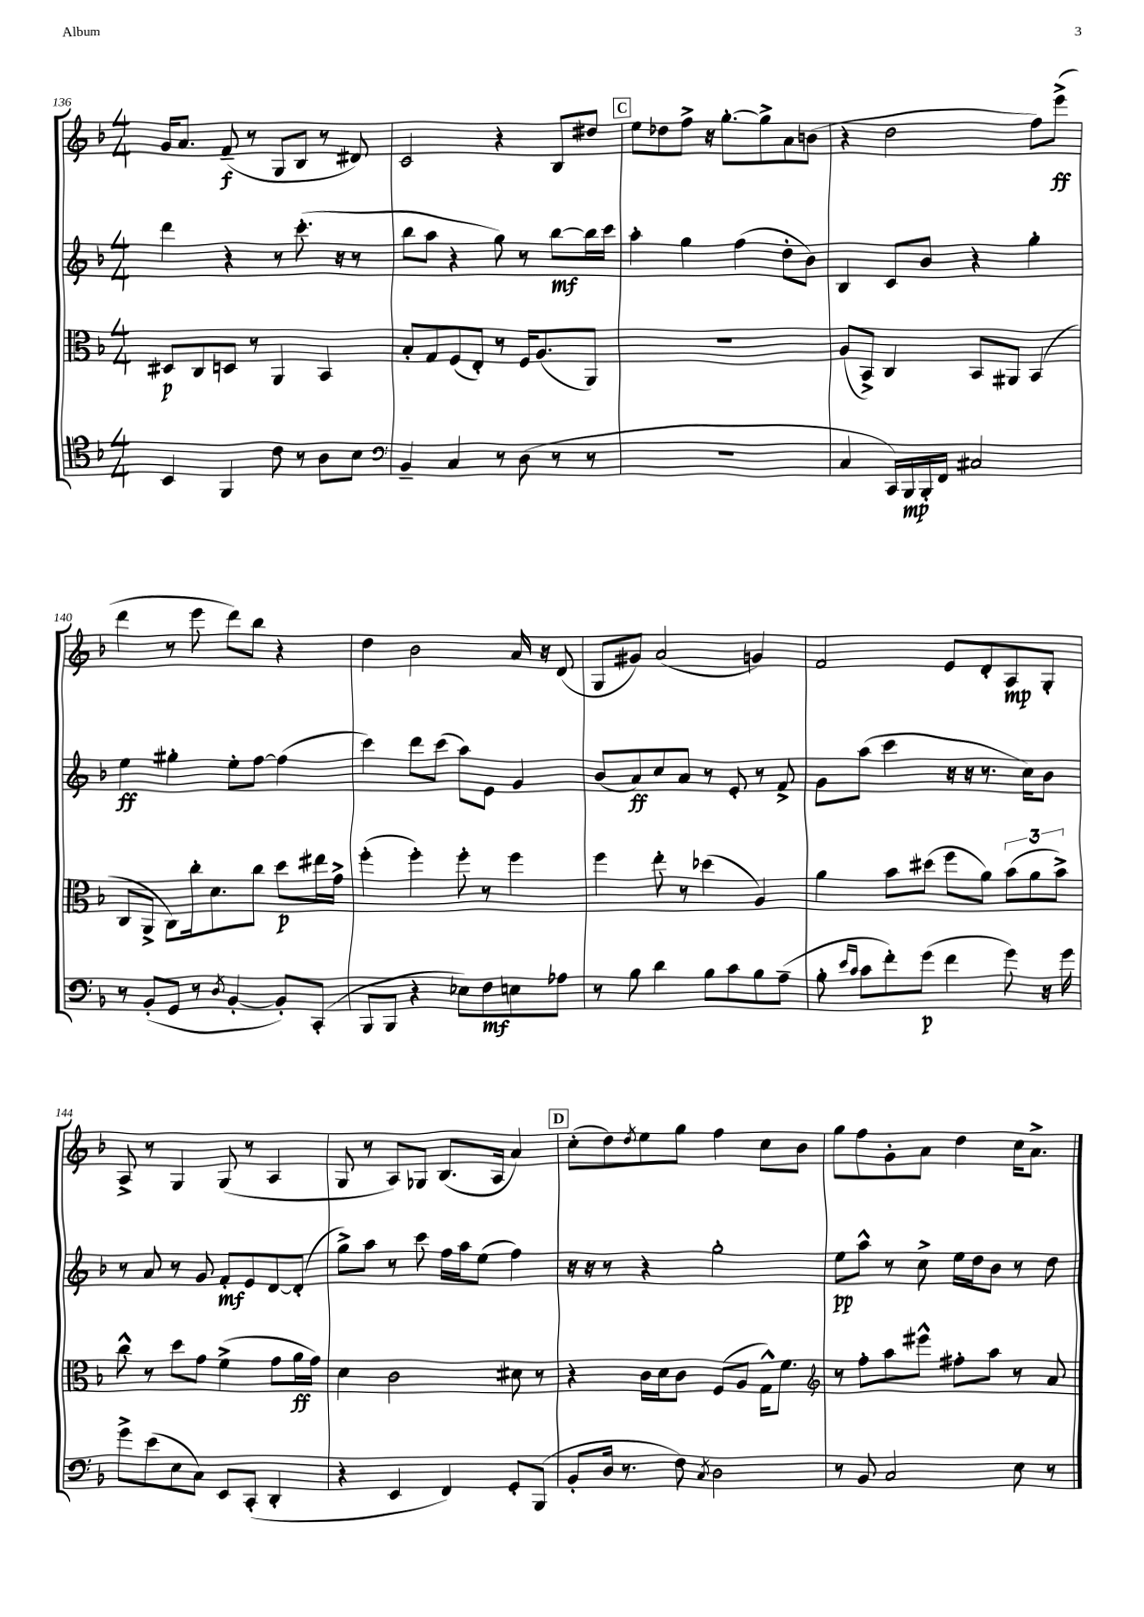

**kern	**dynam	**kern	**dynam	**kern	**dynam	**kern	**dynam
*part4	*part4	*part3	*part3	*part2	*part2	*part1	*part1
*staff4	*staff4	*staff3	*staff3	*staff2	*staff2	*staff1	*staff1
*clefC4	*	*clefC3	*	*clefG2	*	*clefG2	*
*k[b-]	*	*k[b-]	*	*k[b-]	*	*k[b-]	*
*M4/4	*	*M4/4	*	*M4/4	*	*M4/4	*
=136	=136	=136	=136	=136	=136	=136	=136
4BB-/	.	8D#X/L	p	4ddd\	.	16g/KL	.
.	.	.	.	.	.	8.a/J	.
.	.	8C/	.	.	.	.	.
4FF/	.	8Dn/J	.	4r	.	(8f~/	f
.	.	8r	.	.	.	8r	.
8c\	.	4AA/	.	8r	.	8G/L	.
8r	.	.	.	(8.ccc'\	.	8B-/J	.
8A\L	.	4BB-/	.	.	.	8r	.
.	.	.	.	16r	.	.	.
8B-\J	.	.	.	8r	.	8d#X/)	.
=137	=137	=137	=137	=137	=137	=137	=137
*clefF4	*	*	*	*	*	*	*
4BB-~/	.	8B-'/L	.	8bb-\L	.	2c/	.
.	.	8G/	.	8aa\J	.	.	.
4C/	.	(8F/	.	4r	.	.	.
.	.	8E'/J)	.	.	.	.	.
8r	.	8r	.	8gg\)	.	4r	.
(8D\	.	16F/KL	.	8r	.	.	.
.	.	(8.A/	.	.	.	.	.
8r	.	.	.	[8bb-\L	mf	8B-/L	.
8r	.	8AA/J)	.	16bb-\L]	.	8dd#X/J	.
.	.	.	.	16ccc\JJ	.	.	.
!!LO:REH:place=s1:t=C
=138	=138	=138	=138	=138	=138	=138	=138
1r	.	1r	.	4aa'\	.	8ee\L	.
.	.	.	.	.	.	8dd-X\	.
.	.	.	.	4gg\	.	8ff^\J	.
.	.	.	.	.	.	16r	.
.	.	.	.	.	.	[8.gg'\L	.
.	.	.	.	(4ff\	.	.	.
.	.	.	.	.	.	8gg^\]	.
.	.	.	.	8dd'\L	.	8a\	.
.	.	.	.	8b-\J)	.	(8bn\J	.
=139	=139	=139	=139	=139	=139	=139	=139
4C/	.	(8A/L	.	4B-/	.	4r	.
.	.	8BB-^/J)	.	.	.	.	.
16CC/LL)	.	4C/	.	8c/L	.	2dd\	.
16BBB-/	mp	.	.	.	.	.	.
16BBB-'/	.	.	.	8b-/J	.	.	.
16FF/JJ	.	.	.	.	.	.	.
2C#X/	.	8BB-/L	.	4r	.	.	.
.	.	8AA#X/J	.	.	.	.	.
.	.	(4BB-/	.	4gg'\	.	8ff\L)	.
.	.	.	.	.	.	(8eee^\J	ff
!!LO:LB:g=z
=140	=140	=140	=140	=140	=140	=140	=140
8r	.	8C/L	.	4ee\	ff	4ddd\	.
(8BB-'/L	.	8AA^/J	.	.	.	.	.
8GG/J	.	8C\L)	.	4gg#X'\	.	8r	.
8r	.	16cc'\k	.	.	.	8eee\	.
.	.	8.d\	.	.	.	.	.
8qD/	.	.	.	.	.	.	.
[4BB-'/	.	.	.	8ee'\L	.	8ddd\L)	.
.	.	8cc\J	.	[8ff\J	.	8bb-\J	.
8BB-'/L])	.	8dd\L	p	(4ff\]	.	4r	.
(8CC'/J	.	16ee#X\L	.	.	.	.	.
.	.	16g^\JJ	.	.	.	.	.
=141	=141	=141	=141	=141	=141	=141	=141
8BBB-/L	.	(4ff'\	.	4ccc\)	.	4dd\	.
8BBB-/J	.	.	.	.	.	.	.
4r	.	4ff'\)	.	8ddd\L	.	2b-\	.
.	.	.	.	(8ccc\J	.	.	.
8E-X\L)	.	8ff'\	.	8aa\L)	.	.	.
8F\	mf	8r	.	8e\J	.	.	.
8En\	.	4ff\	.	4g/	.	16a/	.
.	.	.	.	.	.	16r	.
8A-X\J	.	.	.	.	.	(8d/	.
=142	=142	=142	=142	=142	=142	=142	=142
8r	.	4ff\	.	(8b-/L	.	8G/L	.
8B-\	.	.	.	8a/)	ff	8g#X/J)	.
4d\	.	8ee'\	.	8cc/	.	(2a/	.
.	.	8r	.	8a/J	.	.	.
8B-\L	.	(4dd-X\	.	8r	.	.	.
8c\	.	.	.	8e'/	.	.	.
8B-\	.	4A/)	.	8r	.	4gn/)	.
(8A~\J	.	.	.	8f^/	.	.	.
=143	=143	=143	=143	=143	=143	=143	=143
8B-'\	.	4a\	.	8g\L	.	2f/	.
16qqe/LL	.	.	.	.	.	.	.
16qqc/JJ	.	.	.	.	.	.	.
8c\L	.	.	.	(8aa\J	.	.	.
8f'\)	.	8b-\L	.	4ccc\	.	.	.
(8g\J	p	(8dd#X\J	.	.	.	.	.
4f\	.	8ff\L	.	16r	.	8e/L	.
.	.	.	.	16r	.	.	.
.	.	8a\J)	.	8.r	.	8d'/	.
8g\)	.	(12b-\L	.	.	.	8A/	mp
.	.	.	.	16cc\KL)	.	.	.
.	.	12a\	.	.	.	.	.
16r	.	.	.	8b-\J	.	8G'/J	.
.	.	12b-^\J)	.	.	.	.	.
16g\	.	.	.	.	.	.	.
!!LO:LB:g=z
=144	=144	=144	=144	=144	=144	=144	=144
8g^\L	.	8cc^^\	.	8r	.	8A^/	.
(8e\	.	8r	.	8a/	.	8r	.
8E\	.	8dd\L	.	8r	.	4G/	.
8C\J)	.	8g\J	.	8g/	.	.	.
8EE/L	.	(4f^\	.	8f'/L	mf	(8G/	.
(8CC'/J	.	.	.	8e/	.	8r	.
4DD'/	.	8g\L	.	[8d/	.	4A/	.
.	.	16a\L	ff	(8d'/J]	.	.	.
.	.	16g\JJ)	.	.	.	.	.
=145	=145	=145	=145	=145	=145	=145	=145
4r	.	4d\	.	8gg^\L)	.	8G/	.
.	.	.	.	8aa\J	.	8r	.
4EE/	.	2c\	.	8r	.	8A/L)	.
.	.	.	.	8ccc\	.	8G-X/J	.
4FF/)	.	.	.	16ff\LL	.	(8.B-/L	.
.	.	.	.	16aa\J	.	.	.
.	.	.	.	(8ee\J	.	.	.
.	.	.	.	.	.	16A/Jk	.
8GG'/L	.	8d#X\	.	4ff\)	.	4a/)	.
(8BBB-/J	.	8r	.	.	.	.	.
!!LO:REH:place=s1:t=D
=146	=146	=146	=146	=146	=146	=146	=146
8BB-'/L	.	4r	.	16r	.	(8cc'\L	.
.	.	.	.	16r	.	.	.
16D/Jk	.	.	.	8r	.	8dd\)	.
8.r	.	.	.	.	.	.	.
.	.	.	.	.	.	8qdd/	.
.	.	16c\LL	.	4r	.	8ee\	.
.	.	16d\J	.	.	.	.	.
8F\)	.	8c\J	.	.	.	8gg\J	.
8qC/	.	.	.	.	.	.	.
2D\	.	(8F/L	.	2gg'\	.	4ff\	.
.	.	8A/J	.	.	.	.	.
.	.	16G^^\KL)	.	.	.	8cc\L	.
.	.	8.f\J	.	.	.	.	.
.	.	.	.	.	.	8b-\J	.
=147	=147	=147	=147	=147	=147	=147	=147
*	*	*clefG2	*	*	*	*	*
8r	.	8r	.	8ee\L	pp	8gg\L	.
8BB-/	.	8ff'\L	.	8aa^^\J	.	8ff\	.
2C/	.	8aa\	.	8r	.	8g'\	.
.	.	8eee#X^^\J	.	8cc^\	.	8a\J	.
.	.	8ff#X'\L	.	16ee\LL	.	4dd\	.
.	.	.	.	16dd\J	.	.	.
.	.	8aa\J	.	8b-\J	.	.	.
8E\	.	8r	.	8r	.	16cc\KL	.
.	.	.	.	.	.	8.a^\J	.
8r	.	8a/	.	8dd\	.	.	.
==	==	==	==	==	==	==	==
*-	*-	*-	*-	*-	*-	*-	*-
